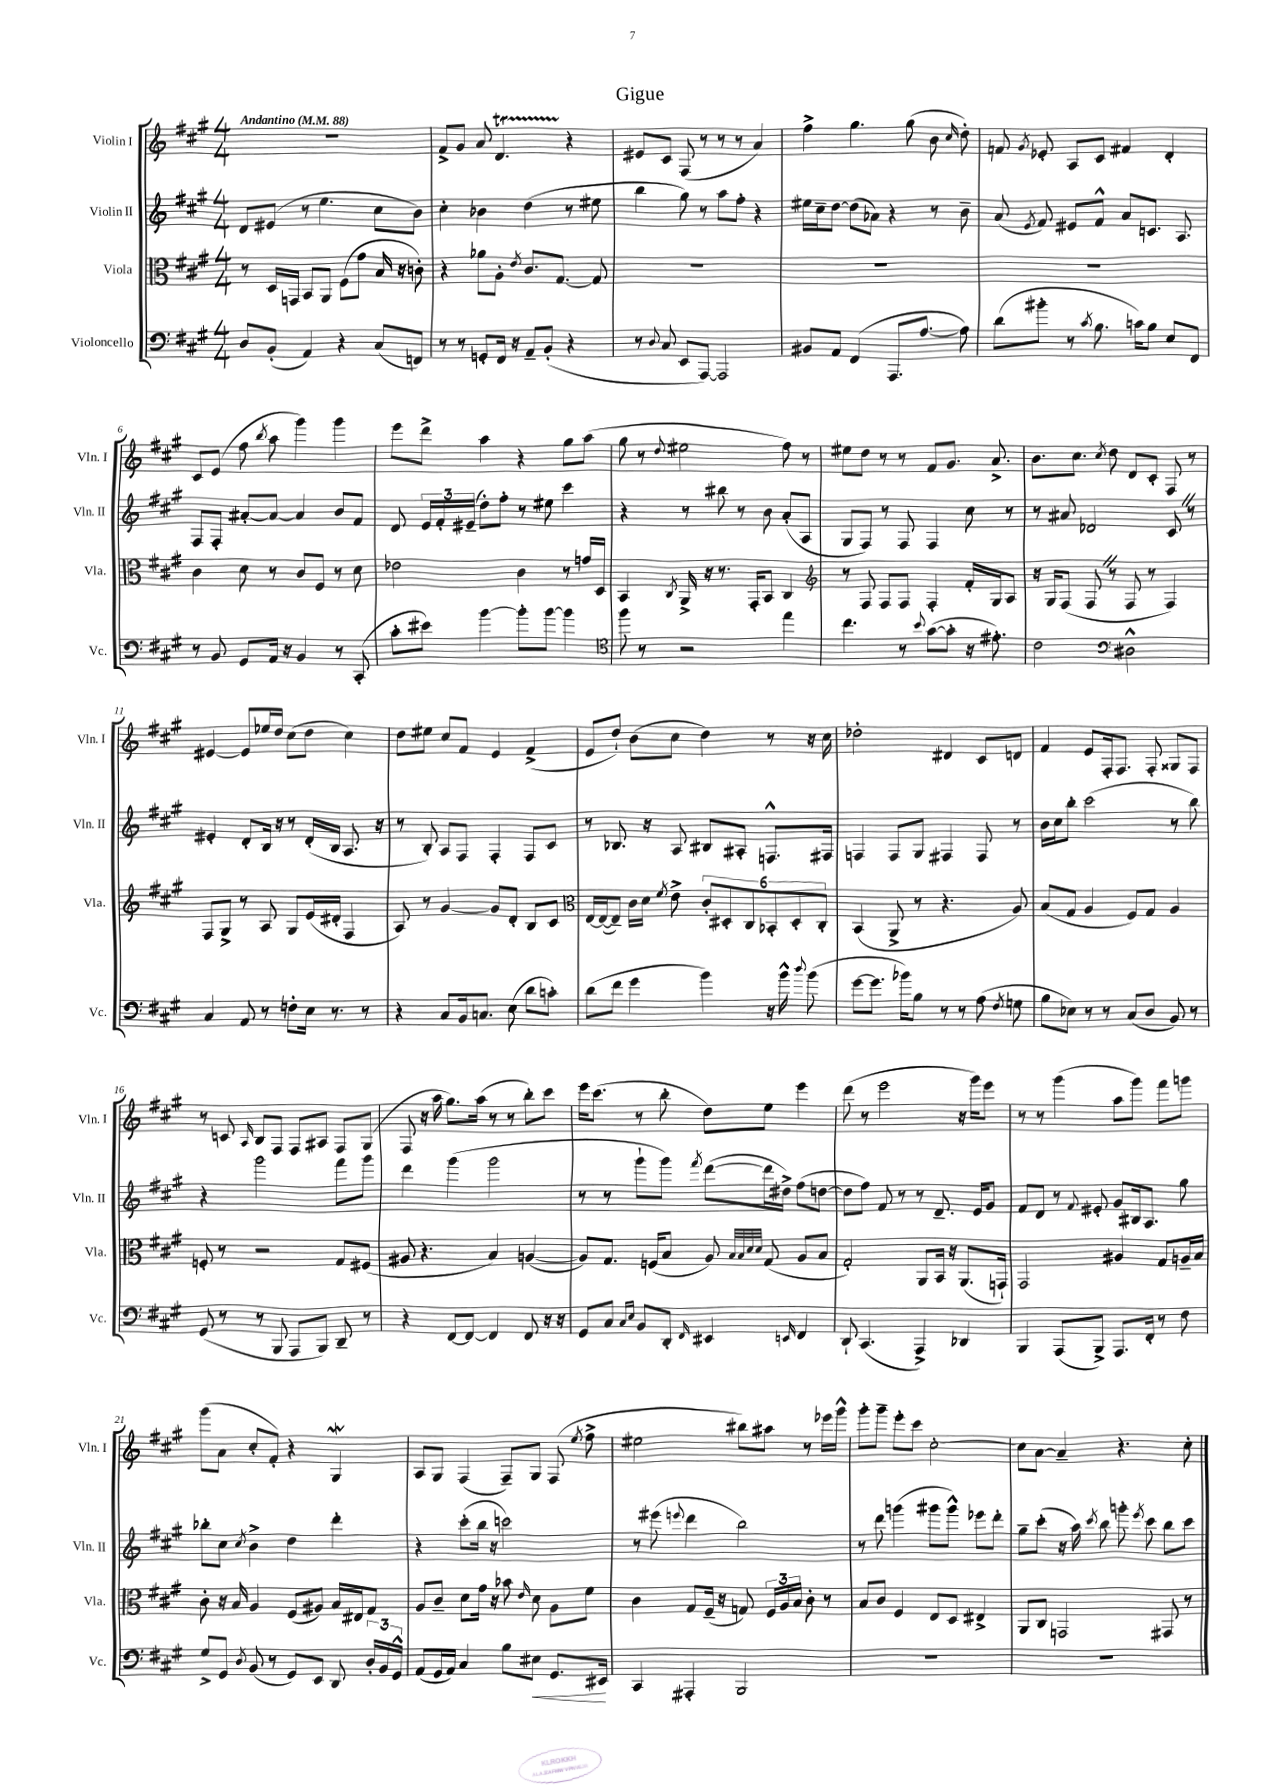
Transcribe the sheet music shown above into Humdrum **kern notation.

**kern	**kern	**kern	**kern
*staff4	*staff3	*staff2	*staff1
*clefF4	*clefC3	*clefG2	*clefG2
*k[f#c#g#]	*k[f#c#g#]	*k[f#c#g#]	*k[f#c#g#]
*M4/4	*M4/4	*M4/4	*M4/4
*MM88	*MM88	*MM88	*MM88
8D	8r	8d	1r
(8BB'	16D	(8e#	.
.	16GG	.	.
4AA)	8BB	8r	.
.	8AA	4.ee	.
4r	(8F#	.	.
.	8g#	.	.
(8C#	16B	8cc#	.
.	16r	.	.
8FF)	8c')	8b)	.
=	=	=	=
8r	4r	4cc#'	8f#^
8r	.	.	8g#
8GG'	8a-	4b-	8a
16FF#	8A'	.	4.d
16r	.	.	.
.	8qe	.	.
8AA~	8.c#	(4dd	.
(8BB'	.	.	.
.	[8.G#	.	.
4r	.	8r	4r
.	8G#]	8ee#	.
=	=	=	=
8r	1r	4bb	8e#
8qqD	.	.	.
8C#	.	.	8c#
8EE	.	8gg#)	(8F#
[8AAA)	.	8r	8r
2AAA]	.	8aa	8r
.	.	8ff#'	8r
.	.	4r	4a)
=	=	=	=
8BB#	1r	16ee#	4ff#^
.	.	16cc#~	.
8AA	.	[8dd	.
(4FF#	.	(8dd]	4.gg#
.	.	8a-)	.
8.AAA	.	4r	.
.	.	.	(8gg#
[8.A	.	.	.
.	.	8r	8b
.	.	.	16qqcc#
8A])	.	8b~	8dd')
=	=	=	=
(8d	1r	(8a	8f
.	.	8qe	8qg#
8b#'	.	8f#)	8e-'
8r	.	8e#	8A
8qc#	.	.	.
8.B	.	8f#^^	8c#
.	.	8a	4f#
16c)	.	.	.
8B	.	8.c	.
8E	.	.	4d'
.	.	8.A	.
8FF#	.	.	.
=	=	=	=
8r	4c#	8F#	8c#
8BB	.	8F#'	(8e
8GG#	8d	[8a#'	8ff#
.	.	.	8qbb
16AA	8r	8a#_	8aa
16r	.	.	.
4BB	8c#	4a#]	4ggg#)
.	8F#	.	.
8r	8r	8b	4ggg#
(8CC#'	8d	8f#	.
=	=	=	=
8c#'	2e-	8d	8eee
8e#)	.	24e	8ddd^
.	.	24f#'	.
.	.	(24e#~	.
[4b	.	8dd')	4aa
.	.	8ff#'	.
8b']	4c#	8r	4r
[8b	.	8ee#	.
4b]	8r	4ccc#	8gg#
.	16g	.	(8aa
.	16D	.	.
=	=	=	=
*clefC4	*	*	*
8ff#	4BB	4r	8gg#
8r	.	.	8r
.	8qC#	.	8qqdd
2r	16AA^	8r	2ee#
.	16r	.	.
.	8.r	8bb#	.
.	.	8r	.
.	16GG#'	.	.
.	8BB	8b	.
4ee	4C#	(8a'	8ff#)
.	.	8A	8r
=	=	=	=
*	*clefG2	*	*
4.cc#	8r	8G#	8ee#
.	8F#	8F#)	8dd
.	8F#	8r	8r
8r	8F#	8F#	8r
8qqb	.	.	.
([8g#	4F#'	4F#	8f#
8g#']	.	.	8.g#
16r	16f#'	8cc#	.
8.e#')	16G#	.	8.a^
.	8A	8r	.
=	=	=	=
2c#	16r	8r	8.b
.	16G#	.	.
.	(8F#	8a#	.
.	.	.	8.cc#
.	8F#	2d-	.
.	.	.	8qcc#
.	8r	.	8dd
*clefF4	*	*	*
2D#^^	8F#	.	8d
.	8r	.	8c#'
.	4F#)	8c#	8F#
.	.	8r	8r
=	=	=	=
4C#	8F#	4e#'	[4e#
.	8G#^	.	.
8AA	8r	8d'	8e#]
8r	8A	16B	16ee-
.	.	16r	16dd
8F'	8G#	8r	(8cc#
16E	(16e	(16d'	8dd
8.r	16d#'	16B	.
.	4F#	8.A	4cc#)
8r	.	.	.
.	.	16r	.
=	=	=	=
4r	8A)	8r	8dd
.	8r	8B')	8ee#
8C#	[4g#	8A	8cc#
16BB	.	8F#	8f#
8.C	.	.	.
.	8g#]	4F#'	4e
(8E	8d'	.	.
8d	8B	8F#	(4f#^
8c')	8c#	8c#	.
=	=	=	=
*	*clefC3	*	*
(8d	[16E	8r	8e
.	(16E_	.	.
8f#	8E~])	8.B-	8dd`)
4g#	16c#	.	(8b
.	16d	16r	.
.	8qf#	.	.
.	8e^	8A	8cc#
4b)	12c#'	8B#	4dd)
.	12D#'	.	.
.	.	8A#'	.
.	12C#	.	.
16r	12BB-'	8.F^^	8r
16b^^	.	.	.
.	12D#'	.	.
8qqdd	.	.	.
(8b	.	.	16r
.	12C#'	.	.
.	.	16F#	16cc#
=	=	=	=
[8g#	(4BB	4F	2dd-'
8.g#]	.	.	.
.	8AA^	8F	.
16b-)	.	.	.
8B	8r	8G#	.
8r	4.r	4F#	4d#
8r	.	.	.
(8A	.	8F#	8c#
8qF#	.	.	.
8G	8A)	8r	8d
=	=	=	=
8B	(8B	16b	4f#
.	.	16cc#	.
8E-)	8G#	8bb'	.
8r	4A	(2ccc#	8e
8r	.	.	16F#'
.	.	.	8.F#
(8C#	8F#)	.	.
8D	8G#	.	8F#'
8BB)	4A	8r	8G##
8r	.	8bb)	8F#
=	=	=	=
(8GG#	8F'	4r	8r
8r	8r	.	8c
.	.	.	16qqA
8r	2r	2ggg#	8B
8BBB	.	.	8F#
8AAA	.	.	8F#
8BBB)	.	.	8A#
8DD~	8G#	8fff#	8F#
8r	(8F#	8ggg#	(8G#
=	=	=	=
4r	8A#	4ddd	8F#
.	4.r	.	16r
.	.	.	16aa
[8FF#	.	(4ggg#	8.gg#)
8FF#_	.	.	.
.	.	.	(16aa
4FF#]	4B)	2ggg#	8r
.	.	.	8r
8FF#	([4A	.	8bb')
16r	.	.	8ccc#
16r	.	.	.
=	=	=	=
8GG#	8A])	8r	16eee
.	.	.	(8.ccc#
8C#	8.G#	8r	.
16qqC#	.	.	.
16qqE	.	.	.
8BB	.	8ggg#`	8r
.	(16F	.	.
8DD'	8B	8ggg#)	8bb'
16qqFF#	.	8qfff#	.
4EE#	8A)	([8ddd	8dd)
.	32qqB	.	.
.	32qqB	.	.
.	32qqd	.	.
.	32qqd	.	.
.	(8G#	16ddd]	8ee
.	.	16dd#^)	.
16qqEE	.	.	.
4FF#	8A	(8ff#	4eee
.	8B	[8dd	.
=	=	=	=
8DD`	2G#')	8dd]	(8ddd
(4.CC#	.	8ff#)	8r
.	.	8f#	2eee
.	.	8r	.
4AAA^)	8AA	8r	.
.	16BB	8.d~	.
.	16r	.	.
4DD-	(8.AA	.	16r
.	.	16e	16ggg#)
.	.	8g#	8eee
.	16GG`)	.	.
=	=	=	=
4BBB	2GG#	8f#	8r
.	.	8d	8r
(8AAA	.	8r	(4ggg#
.	.	8qqf#	.
8BBB^)	.	8e#'	.
8.AAA	4A#	8g#	8aa
.	.	16B#	8ggg#)
16FF#'	.	8.A	.
8r	8G#	.	8fff#
8F#	16A~	8gg#	8ggg
.	16B	.	.
=	=	=	=
8G#^	8c#'	8bb-'	(8ggg#
8GG#	16r	8cc#	8a
.	16B	.	.
8qD	.	8qcc#	.
(8BB	4A	4b^	8cc#'
8r	.	.	8f#')
8GG#)	(8F#	4dd	4r
8EE	8A#)	.	.
8DD	16B	4ddd'	4G#
.	16E#	.	.
24D'	8G#	.	.
24BB	.	.	.
24GG#^^	.	.	.
=	=	=	=
(8AA	8A	4r	8A
16GG#	8c#~	.	8G#
16AA)	.	.	.
4C#	8d	(8ccc#'	(4F#
.	16g#	16bb	.
.	16r	16r	.
8B	8b-	2ccc)	8F#~)
.	16qqe	.	.
8E#	8d	.	8G#
8.GG#	8A	.	(8F#
.	.	.	8qee
.	8f#	.	8ff#^
16EE#	.	.	.
=	=	=	=
4CC#	4c#	8r	2ee#
.	.	(8eee#	.
.	.	8qqeee	.
4AAA#'	8G#	4ddd	.
.	(16F#~	.	.
.	16r	.	.
2BBB	8G)	2bb)	8bb#)
.	24F#	.	8aa#
.	24A	.	.
.	24B	.	.
.	8c#'	.	8r
.	8r	.	16eee-
.	.	.	16ggg#^^
=	=	=	=
1r	8B	8r	8ggg#'
.	8c#	8ddd	8ggg#~
.	4F#	(4ggg	8eee'
.	.	.	8ccc#
.	8E	8ggg#	[2cc#'
.	8D	8ggg#^^)	.
.	4E#^	8eee-	.
.	.	8ddd'	.
=	=	=	=
1r	8AA	8gg#~	8cc#]
.	8C#	(8ccc#'	[8a
.	2GG	16r	4a~]
.	.	16aa)	.
.	.	8qccc#	.
.	.	8bb	.
.	.	8ggg'	4.r
.	.	8qeee	.
.	.	8ccc#	.
.	8GG#	8bb	.
.	8r	8ccc#	8cc#'
==	==	==	==
*-	*-	*-	*-
